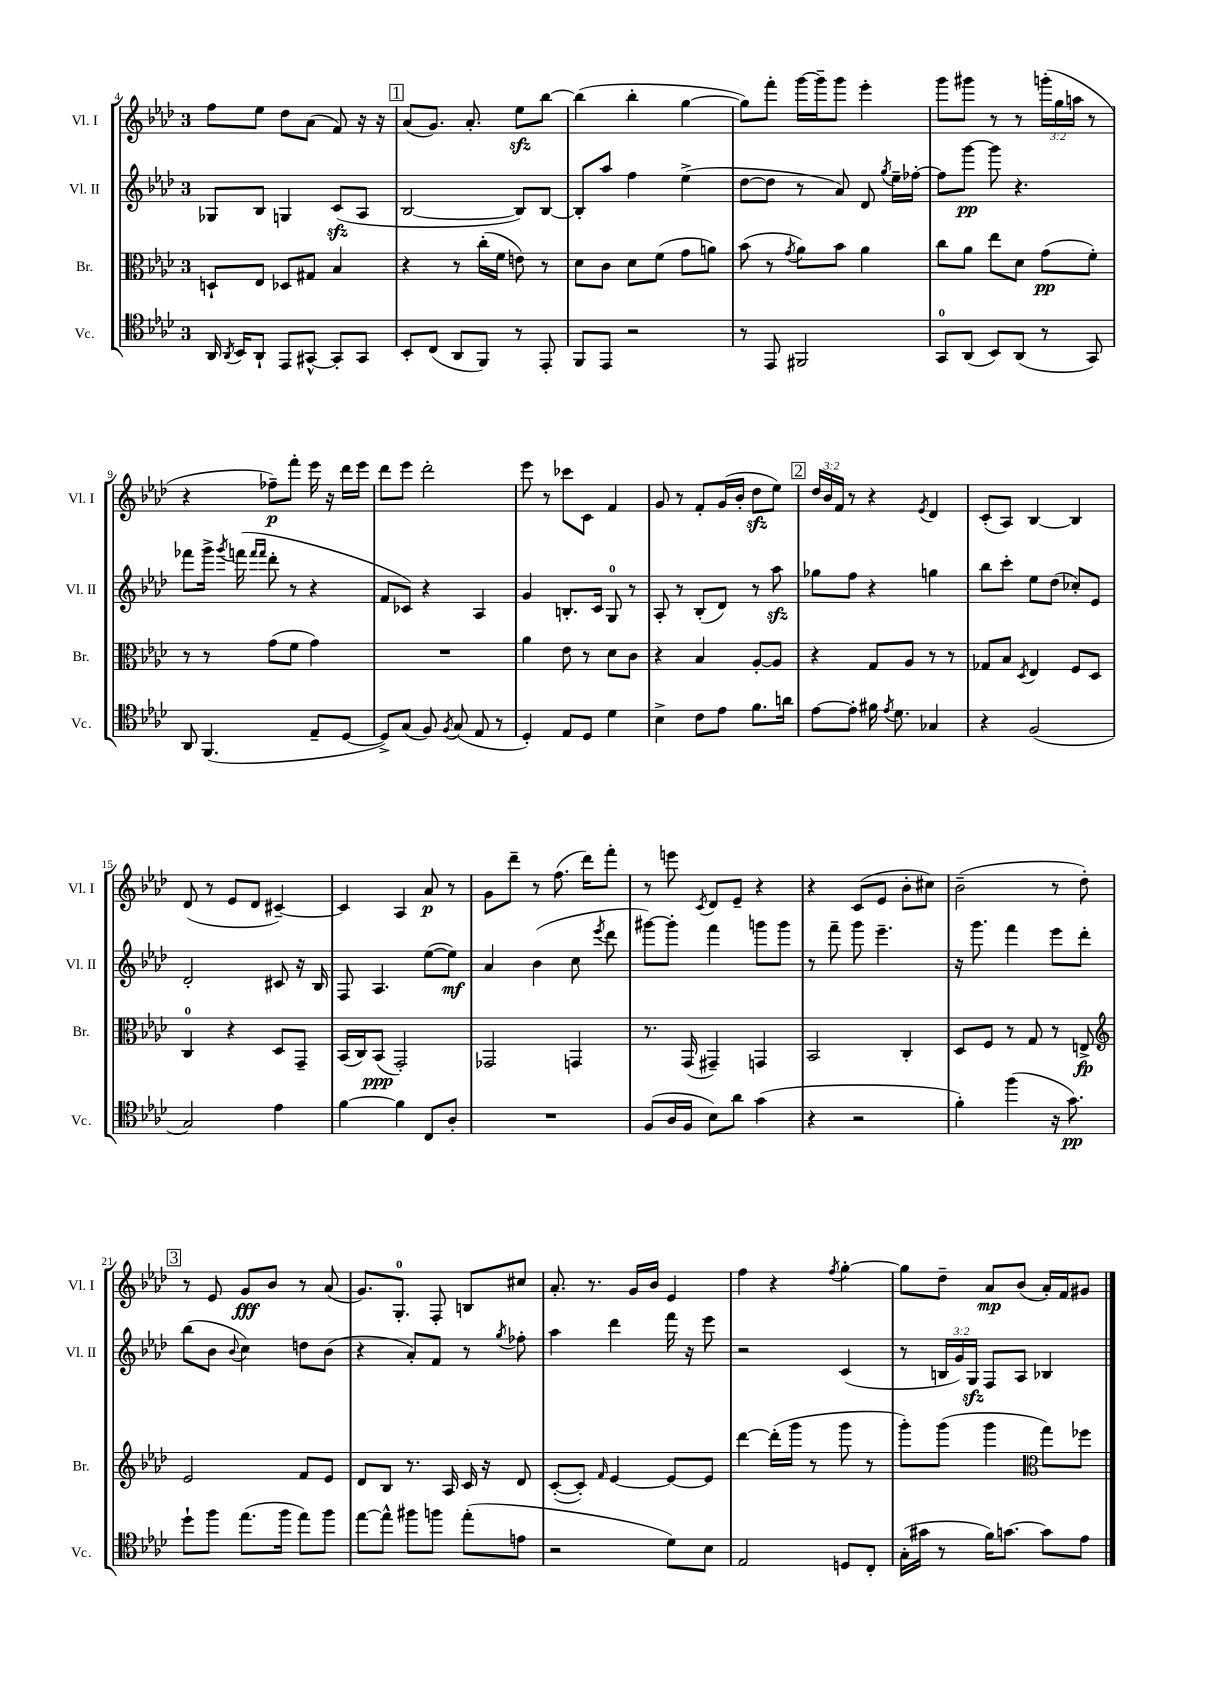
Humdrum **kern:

**kern	**dynam	**kern	**dynam	**kern	**dynam	**kern	**dynam
*part4	*part4	*part3	*part3	*part2	*part2	*part1	*part1
*staff4	*staff4	*staff3	*staff3	*staff2	*staff2	*staff1	*staff1
*I"Vc.	*	*I"Br.	*	*I"Vl. II	*	*I"Vl. I	*
*I'Vc.	*	*I'Br.	*	*I'Vl. II	*	*I'Vl. I	*
*clefC4	*	*clefC3	*	*clefG2	*	*clefG2	*
*k[b-e-a-d-]	*	*k[b-e-a-d-]	*	*k[b-e-a-d-]	*	*k[b-e-a-d-]	*
*M3/4	*	*M3/4	*	*M3/4	*	*M3/4	*
=4	=4	=4	=4	=4	=4	=4	=4
16AA-/	.	8Dn`/L	.	8G-X/L	.	8ff\L	.
8qAA-/	.	.	.	.	.	.	.
16BB-/KL	.	.	.	.	.	.	.
8AA-`/J	.	8E-/J	.	8B-/J	.	8ee-\J	.
8EE-/L	.	8D-X/L	.	4Gn/	.	8dd-\L	.
[8GG#X^^/J	.	8G#X/J	.	.	.	(8a-\J	.
8GG#'/L]	.	4B-/	.	(8czz/L	.	8f/)	.
8GG#/J	.	.	.	8A-/J	.	16r	.
.	.	.	.	.	.	16r	.
!!LO:REH:place=s1:t=1
=5	=5	=5	=5	=5	=5	=5	=5
8BB-'/L	.	4r	.	[2B-/	.	(8a-/L	.
(8C/J	.	.	.	.	.	8.g/J)	.
8AA-/L	.	8r	.	.	.	.	.
.	.	.	.	.	.	8.a-'/	.
8FF/J)	.	(16cc'\LL	.	.	.	.	.
.	.	16f\JJ	.	.	.	.	.
8r	.	8en\)	.	8B-/L])	.	8ee-zz\L	.
8EE-'/	.	8r	.	[8B-/J	.	[8bb-\J	.
=6	=6	=6	=6	=6	=6	=6	=6
8FF/L	.	8d-\L	.	8B-'/L]	.	(4bb-\]	.
8EE-/J	.	8c\J	.	8aa-/J	.	.	.
2r	.	8d-\L	.	4ff\	.	4bb-'\	.
.	.	(8f\J	.	.	.	.	.
.	.	8g\L	.	(4ee-^\	.	[4gg\	.
.	.	8an\J)	.	.	.	.	.
=7	=7	=7	=7	=7	=7	=7	=7
8r	.	(8b-\	.	[8dd-\L	.	8gg\L])	.
8EE-/	.	8r	.	8dd-\J]	.	8fff'\J	.
.	.	8qg/	.	.	.	.	.
2FF#X/	.	8a-\L)	.	8r	.	[16ggg\LL	.
.	.	.	.	.	.	16ggg~\J]	.
.	.	8b-\J	.	8a-/)	.	8ggg\J	.
.	.	4a-\	.	8d-/	.	4eee-'\	.
.	.	.	.	8qgg/	.	.	.
.	.	.	.	16ee-~\LL	.	.	.
.	.	.	.	[16ff-X'\JJ	.	.	.
=8	=8	=8	=8	=8	=8	=8	=8
8GG/L	.	8cc\L	.	8ff-\L]	.	8ggg\L	.
(8AA-/J	.	8a-\J	.	[8ggg\J	pp	8ggg#X\J	.
8BB-/L)	.	8ee-\L	.	8ggg\]	.	8r	.
(8AA-/J	.	8d-\J	.	4.r	.	8r	.
8r	.	(8g\L	pp	.	.	(24gggn'\LL	.
.	.	.	.	.	.	24gg\	.
.	.	.	.	.	.	24aan\JJ	.
8GG/)	.	8f'\J)	.	.	.	8r	.
!!LO:LB:g=z
=9	=9	=9	=9	=9	=9	=9	=9
8AA-/	.	8r	.	8fff-X\L	.	4r	.
(4.FF/	.	8r	.	16ggg^\Jk	.	.	.
.	.	.	.	8qggg/	.	.	.
.	.	.	.	(16fffn\	.	.	.
.	.	.	.	16qqfff/LL	.	.	.
.	.	.	.	16qqfff/JJ	.	.	.
.	.	(8g\L	.	8ddd-'\	.	8ff-X~\L)	p
.	.	8f\J	.	8r	.	8fff'\J	.
8E-~/L	.	4g\)	.	4r	.	16eee-\	.
.	.	.	.	.	.	16r	.
[8D-/J	.	.	.	.	.	16ddd-\LL	.
.	.	.	.	.	.	16eee-\JJ	.
=10	=10	=10	=10	=10	=10	=10	=10
8D-^/L])	.	2.r	.	8f/L	.	8ddd-\L	.
(8G/J	.	.	.	8c-X/J)	.	8eee-\J	.
8F/)	.	.	.	4r	.	2ddd-'\	.
8qF/	.	.	.	.	.	.	.
(8G/	.	.	.	.	.	.	.
8E-/	.	.	.	4A-/	.	.	.
8r	.	.	.	.	.	.	.
=11	=11	=11	=11	=11	=11	=11	=11
4D-'/)	.	4a-\	.	4g/	.	8eee-\	.
.	.	.	.	.	.	8r	.
8E-/L	.	8e-\	.	8.Bn'/L	.	8ccc-X\L	.
8D-/J	.	8r	.	.	.	8c\J	.
.	.	.	.	16c/Jk	.	.	.
4d-\	.	8d-\L	.	8G/	.	4f/	.
.	.	8c\J	.	8r	.	.	.
=12	=12	=12	=12	=12	=12	=12	=12
4B-^\	.	4r	.	8A-'/	.	8g/	.
.	.	.	.	8r	.	8r	.
8c\L	.	4B-/	.	(8B-'/L	.	8f'/L	.
8e-\J	.	.	.	8d-/J)	.	(16g/L	.
.	.	.	.	.	.	16b-'/JJ	.
8.f\L	.	[8A-'/L	.	8r	.	8dd-zz\L	.
.	.	8A-/J]	.	8aa-zz\	.	8ee-\J)	.
16an\Jk	.	.	.	.	.	.	.
!!LO:REH:place=s1:t=2
=13	=13	=13	=13	=13	=13	=13	=13
[8e-\L	.	4r	.	8gg-X\L	.	24dd-/LL	.
.	.	.	.	.	.	24b-/	.
.	.	.	.	.	.	24f/JJ	.
8e-'\J]	.	.	.	8ff\J	.	8r	.
16f#X\	.	8G/L	.	4r	.	4r	.
8qe-/	.	.	.	.	.	.	.
8.d-\	.	.	.	.	.	.	.
.	.	8A-/J	.	.	.	.	.
.	.	.	.	.	.	8qe-/	.
4G-X/	.	8r	.	4ggn\	.	4d-/	.
.	.	8r	.	.	.	.	.
=14	=14	=14	=14	=14	=14	=14	=14
4r	.	8G-X/L	.	8bb-\L	.	(8c'/L	.
.	.	8B-/J	.	8ccc'\J	.	8A-/J)	.
.	.	8qD-/	.	.	.	.	.
(2F/	.	4E-/	.	8ee-\L	.	[4B-/	.
.	.	.	.	(8dd-\J	.	.	.
.	.	8F/L	.	8cc-X'/L)	.	4B-/]	.
.	.	8D-/J	.	8e-/J	.	.	.
!!LO:LB:g=z
=15	=15	=15	=15	=15	=15	=15	=15
2G/)	.	4C/	.	2d-'/	.	(8d-/	.
.	.	.	.	.	.	8r	.
.	.	4r	.	.	.	8e-/L	.
.	.	.	.	.	.	8d-/J	.
4e-\	.	8D-/L	.	8c#X/	.	[4c#X~/)	.
.	.	8GG~/J	.	16r	.	.	.
.	.	.	.	16B-/	.	.	.
=16	=16	=16	=16	=16	=16	=16	=16
[4f\	.	(16BB-/LL	.	8F/	.	4c#/]	.
.	.	16C/J)	.	.	.	.	.
.	.	(8BB-/J	ppp	4.A-/	.	.	.
4f\]	.	2GG'/)	.	.	.	4A-/	.
8C/L	.	.	.	([8ee-\L	.	8a-/	p
8A-'/J	.	.	.	8ee-\J])	mf	8r	.
=17	=17	=17	=17	=17	=17	=17	=17
2.r	.	2GG-X/	.	4a-/	.	8g\L	.
.	.	.	.	.	.	8ddd-~\J	.
.	.	.	.	(4b-\	.	8r	.
.	.	.	.	.	.	(8.ff\	.
.	.	4GGn/	.	8cc\	.	.	.
.	.	.	.	.	.	16ddd-\KL)	.
.	.	.	.	8qeee-/	.	.	.
.	.	.	.	8ddd-\	.	8fff'\J	.
=18	=18	=18	=18	=18	=18	=18	=18
(8F/L	.	8.r	.	[8ggg#X\L)	.	8r	.
16A-/L	.	.	.	8ggg#'\J]	.	8eeen\	.
16F/JJ	.	(16GG/	.	.	.	.	.
.	.	.	.	.	.	8qc/	.
8B-\L)	.	4GG#X~/)	.	4fff\	.	8d-/L	.
8a-\J	.	.	.	.	.	8e-~/J	.
(4g\	.	4GGn/	.	8gggn\L	.	4r	.
.	.	.	.	8ggg\J	.	.	.
=19	=19	=19	=19	=19	=19	=19	=19
4r	.	2BB-/	.	8r	.	4r	.
.	.	.	.	8fff~\	.	.	.
2r	.	.	.	8ggg\	.	(8c/L	.
.	.	.	.	4.eee-~\	.	8e-/J	.
.	.	4C'/	.	.	.	8b-'\L	.
.	.	.	.	.	.	8cc#X\J)	.
=20	=20	=20	=20	=20	=20	=20	=20
4f'\)	.	8D-/L	.	16r	.	(2b-~\	.
.	.	.	.	8.ggg\	.	.	.
.	.	8F/J	.	.	.	.	.
(4ff\	.	8r	.	4fff\	.	.	.
.	.	8G/	.	.	.	.	.
16r	.	8r	.	8eee-\L	.	8r	.
8.g\)	pp	.	.	.	.	.	.
.	.	8En^/	fp	8ddd-'\J	.	8dd-'\)	.
!!LO:LB:g=z
!!LO:REH:place=s1:t=3
=21	=21	=21	=21	=21	=21	=21	=21
*	*	*clefG2	*	*	*	*	*
8dd-`\L	.	2e-/	.	(8bb-\L	.	8r	.
8ff\J	.	.	.	8b-\J	.	8e-/	.
.	.	.	.	8qqb-/	.	.	.
(8.ee-\L	.	.	.	4cc\)	.	8g/L	fff
.	.	.	.	.	.	8b-/J	.
16ff\Jk	.	.	.	.	.	.	.
8ee-\L)	.	8f/L	.	8ddn\L	.	8r	.
8ff\J	.	8e-/J	.	(8b-\J	.	(8a-/	.
=22	=22	=22	=22	=22	=22	=22	=22
[8ee-\L	.	8d-/L	.	4r	.	8.g/L)	.
8ee-^^\J]	.	8B-/J	.	.	.	.	.
.	.	.	.	.	.	8.G'/J	.
8ff#X\L	.	8.r	.	8a-'/L)	.	.	.
8ffn\J	.	.	.	8f/J	.	8F'/	.
.	.	16A-/	.	.	.	.	.
(8ee-'\L	.	16c/	.	8r	.	8Bn/L	.
.	.	16r	.	.	.	.	.
.	.	.	.	8qgg/	.	.	.
8en\J	.	8d-/	.	8ff-X'\	.	8cc#X/J	.
=23	=23	=23	=23	=23	=23	=23	=23
2r	.	([8c'/L	.	4aa-\	.	8.a-'/	.
.	.	8c'/J])	.	.	.	.	.
.	.	.	.	.	.	8.r	.
.	.	16qqf/	.	.	.	.	.
.	.	[4e-/	.	4ddd-\	.	.	.
.	.	.	.	.	.	16g/LL	.
.	.	.	.	.	.	16b-/JJ	.
8d-\L)	.	8e-/L_	.	16fff\	.	4e-/	.
.	.	.	.	16r	.	.	.
8B-\J	.	8e-/J]	.	8eee-\	.	.	.
=24	=24	=24	=24	=24	=24	=24	=24
2E-/	.	[4ddd-\	.	2r	.	4ff\	.
.	.	(16ddd-'\LL]	.	.	.	4r	.
.	.	16ggg\JJ	.	.	.	.	.
.	.	8r	.	.	.	.	.
.	.	.	.	.	.	8qff/	.
8Dn/L	.	8ggg\	.	(4c/	.	[4gg'\	.
8C'/J	.	8r	.	.	.	.	.
=25	=25	=25	=25	=25	=25	=25	=25
(16G'\LL	.	8ggg'\L)	.	8r	.	8gg\L]	.
16g#X\JJ	.	.	.	.	.	.	.
8r	.	(8ggg\J	.	24Bn/LL	.	8dd-~\J	.
.	.	.	.	24g/)	.	.	.
.	.	.	.	24Gzz/JJ	.	.	.
16f\KL)	.	4ggg\	.	8F/L	.	8a-/L	mp
[8.gn\J	.	.	.	.	.	.	.
.	.	.	.	8A-/J	.	(8b-/J	.
*	*	*clefC3	*	*	*	*	*
8g\L]	.	8gg\L)	.	4B-X/	.	16a-'/LL)	.
.	.	.	.	.	.	16f/J	.
8e-\J	.	8ff-X\J	.	.	.	8g#X/J	.
==	==	==	==	==	==	==	==
*-	*-	*-	*-	*-	*-	*-	*-
